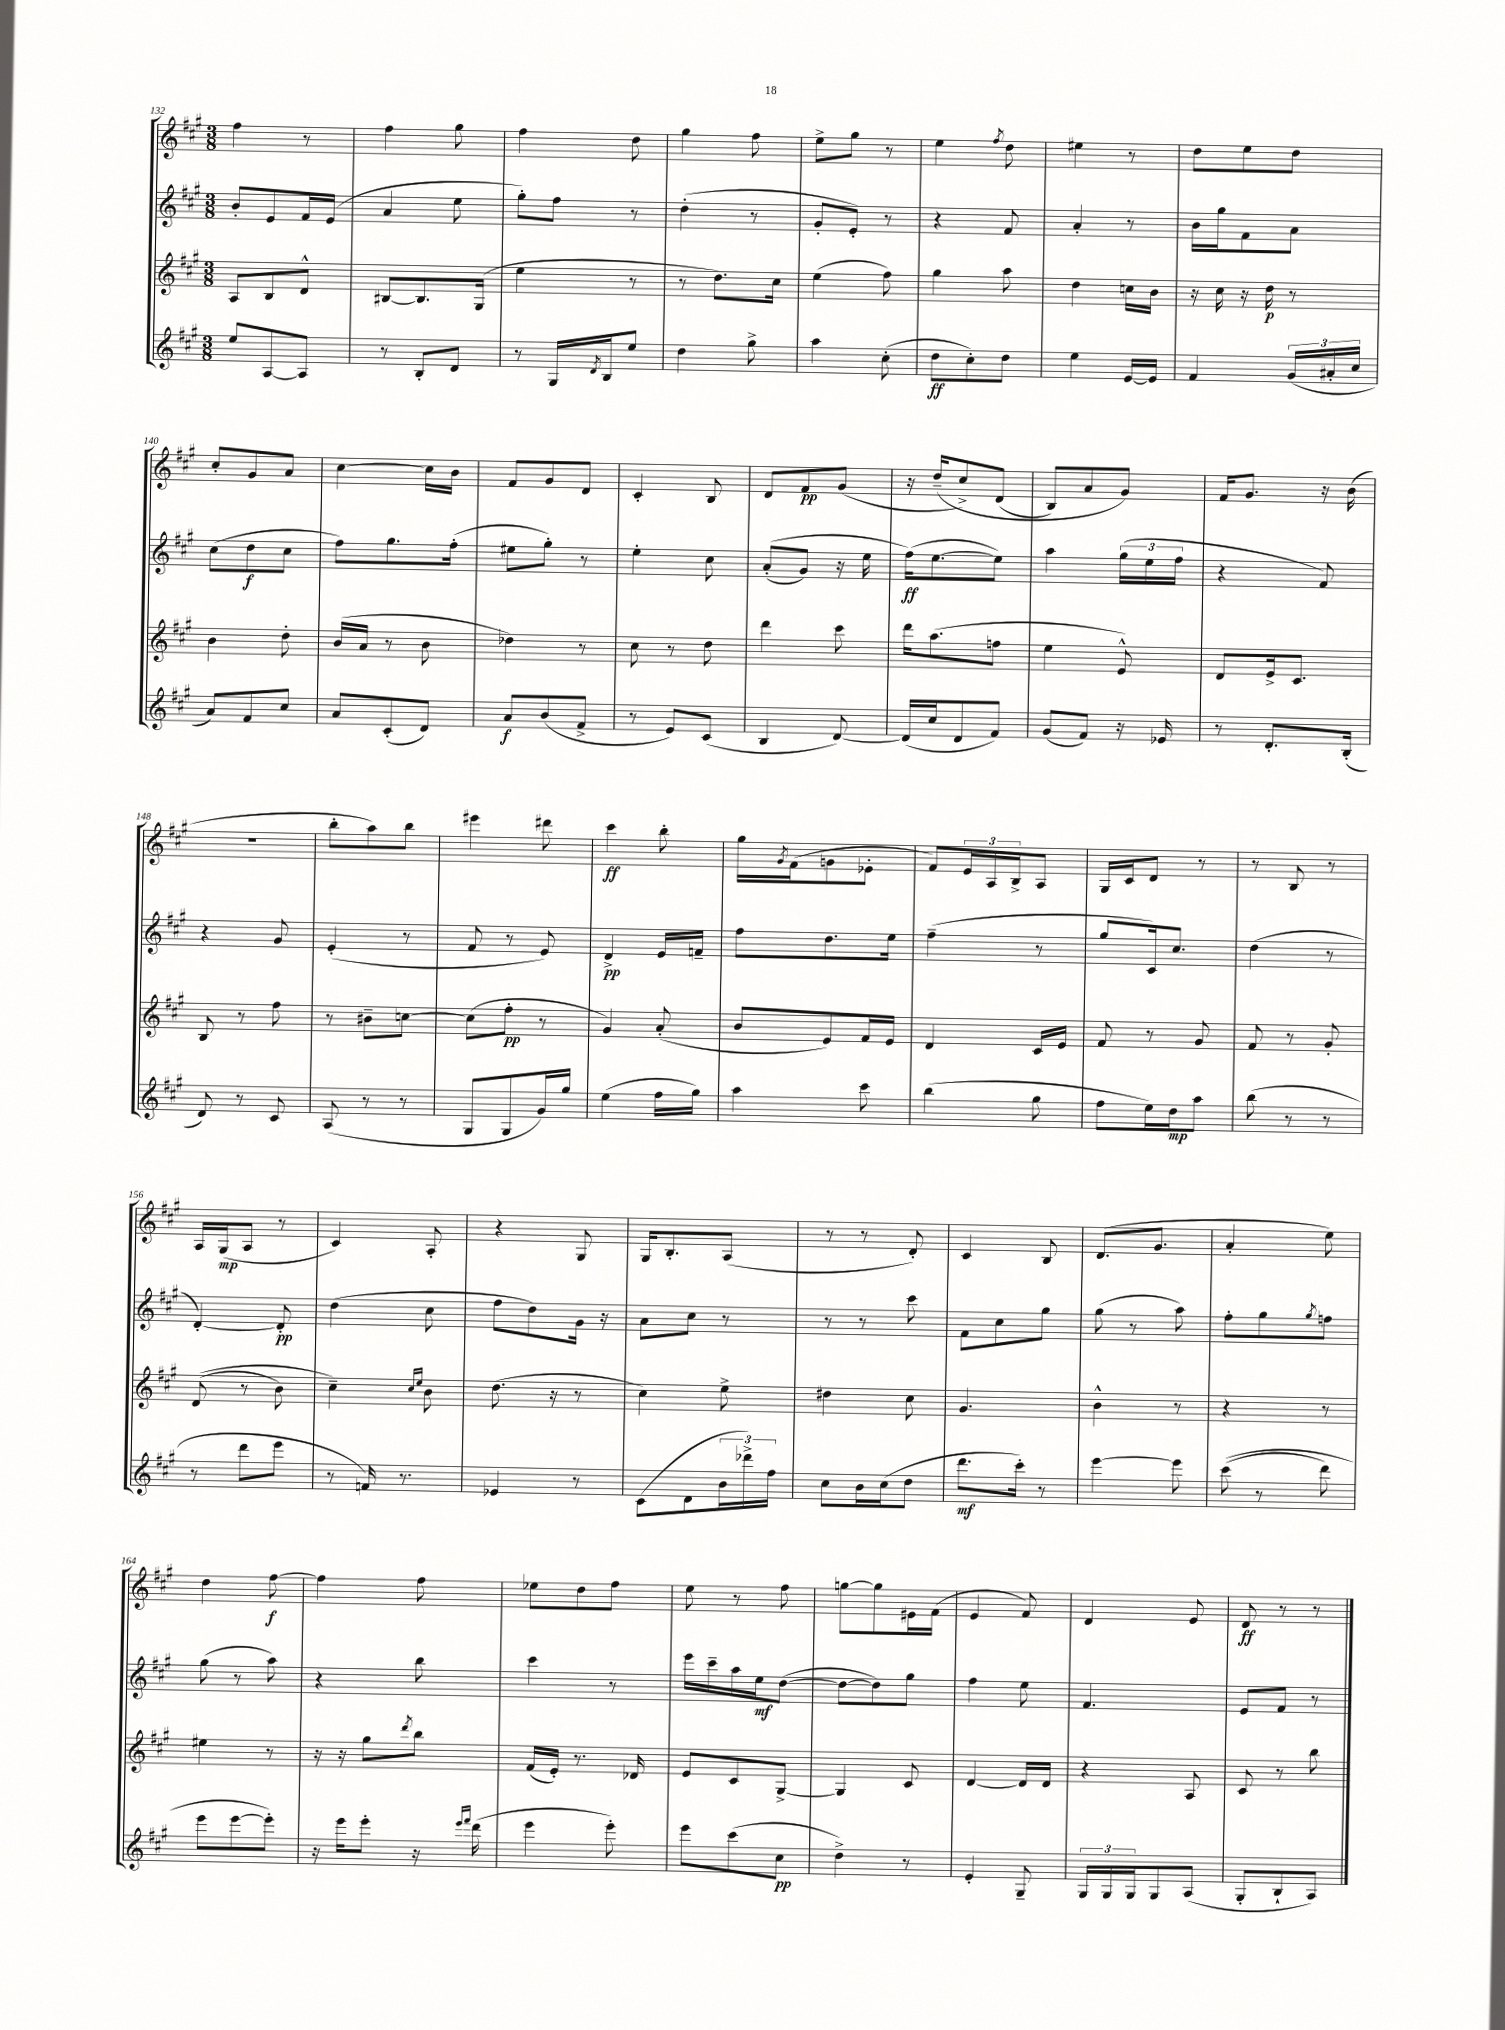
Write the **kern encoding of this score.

**kern	**dynam	**kern	**dynam	**kern	**dynam	**kern	**dynam
*part4	*part4	*part3	*part3	*part2	*part2	*part1	*part1
*staff4	*staff4	*staff3	*staff3	*staff2	*staff2	*staff1	*staff1
*clefG2	*	*clefG2	*	*clefG2	*	*clefG2	*
*k[f#c#g#]	*	*k[f#c#g#]	*	*k[f#c#g#]	*	*k[f#c#g#]	*
*M3/8	*	*M3/8	*	*M3/8	*	*M3/8	*
=132	=132	=132	=132	=132	=132	=132	=132
8ee/L	.	8A/L	.	8b'/L	.	4ff#\	.
[8A/	.	8B/	.	8e/	.	.	.
8A/J]	.	8d^^/J	.	16f#/L	.	8r	.
.	.	.	.	(16e/JJ	.	.	.
=133	=133	=133	=133	=133	=133	=133	=133
8r	.	[8B#X/L	.	4a/	.	4ff#\	.
8B'/L	.	8.B#/]	.	.	.	.	.
8d/J	.	.	.	8ee\	.	8gg#\	.
.	.	(16G#/Jk	.	.	.	.	.
=134	=134	=134	=134	=134	=134	=134	=134
8r	.	4ee\	.	8gg#'\L)	.	4ff#\	.
16G#/LL	.	.	.	8ff#\J	.	.	.
8qd/	.	.	.	.	.	.	.
16B/J	.	.	.	.	.	.	.
8ee/J	.	8r	.	8r	.	8dd\	.
=135	=135	=135	=135	=135	=135	=135	=135
4dd\	.	8r	.	(4dd'\	.	4gg#\	.
.	.	8.dd\L)	.	.	.	.	.
8gg#^\	.	.	.	8r	.	8ff#\	.
.	.	16cc#\Jk	.	.	.	.	.
=136	=136	=136	=136	=136	=136	=136	=136
4aa\	.	(4ee\	.	8g#'/L	.	8ee^\L	.
.	.	.	.	8e'/J)	.	8gg#\J	.
(8cc#'\	.	8ff#\)	.	8r	.	8r	.
=137	=137	=137	=137	=137	=137	=137	=137
8dd\L	ff	4gg#\	.	4r	.	4ee\	.
8cc#'\)	.	.	.	.	.	.	.
.	.	.	.	.	.	8qff#/	.
8dd\J	.	8aa\	.	8f#/	.	8dd\	.
=138	=138	=138	=138	=138	=138	=138	=138
4ee\	.	4dd\	.	4a'/	.	4ee#X\	.
[16e/LL	.	16ccn\LL	.	8r	.	8r	.
16e/JJ]	.	16b\JJ	.	.	.	.	.
=139	=139	=139	=139	=139	=139	=139	=139
4f#/	.	16r	.	16b\LL	.	8dd\L	.
.	.	16cc#\	.	16gg#\J	.	.	.
.	.	16r	.	8f#\	.	8ee\	.
.	.	16dd\	p	.	.	.	.
(24g#/LL	.	8r	.	8a\J	.	8dd\J	.
24a#X'/	.	.	.	.	.	.	.
24cc#/JJ	.	.	.	.	.	.	.
!!LO:LB:g=z
=140	=140	=140	=140	=140	=140	=140	=140
8a/L)	.	4b\	.	(8cc#\L	.	8cc#'/L	.
8f#/	.	.	.	8dd\	f	8g#/	.
8cc#/J	.	8dd'\	.	8cc#\J	.	8a/J	.
=141	=141	=141	=141	=141	=141	=141	=141
8a/L	.	(16b/LL	.	8ff#\L)	.	[4cc#\	.
.	.	16a/JJ	.	.	.	.	.
(8c#'/	.	8r	.	8.gg#\	.	.	.
8d/J)	.	8b\	.	.	.	16cc#\LL]	.
.	.	.	.	(16ff#'\Jk	.	16b\JJ	.
=142	=142	=142	=142	=142	=142	=142	=142
8a/L	f	4dd-X\)	.	8ee#X\L	.	8f#/L	.
(8b/	.	.	.	8gg#'\J)	.	8g#/	.
8f#^/J	.	8r	.	8r	.	8d/J	.
=143	=143	=143	=143	=143	=143	=143	=143
8r	.	8cc#\	.	4ee'\	.	4c#'/	.
8e/L)	.	8r	.	.	.	.	.
(8c#/J	.	8dd\	.	8cc#\	.	8B/	.
=144	=144	=144	=144	=144	=144	=144	=144
4B/	.	4ddd\	.	((8a'/L	.	8d/L	.
.	.	.	.	8g#/J)	.	8f#/	pp
[8d/)	.	8ccc#\	.	16r	.	(8g#/J	.
.	.	.	.	16ee\	.	.	.
=145	=145	=145	=145	=145	=145	=145	=145
(16d/LL]	.	16ddd\KL	.	(16ff#\KL)	ff	16r	.
16cc#/J	.	(8.aa\	.	[8.ee\	.	(16dd~/KL	.
8d/	.	.	.	.	.	8cc#^/)	.
8f#/J)	.	8ffn\J	.	8ee\J])	.	(8d/J	.
=146	=146	=146	=146	=146	=146	=146	=146
(8g#/L	.	4ee\	.	4aa\	.	8B/L)	.
8f#/J)	.	.	.	.	.	8a/	.
16r	.	8e^^/)	.	(24gg#\LL	.	8g#/J)	.
.	.	.	.	24ee\	.	.	.
16e-X/	.	.	.	.	.	.	.
.	.	.	.	24ff#\JJ	.	.	.
=147	=147	=147	=147	=147	=147	=147	=147
8r	.	8d/L	.	4r	.	16f#/KL	.
.	.	.	.	.	.	8.g#/J	.
8.d'/L	.	16e^/k	.	.	.	.	.
.	.	8.c#/J	.	.	.	.	.
.	.	.	.	8f#/)	.	16r	.
(16B'/Jk	.	.	.	.	.	(16b\	.
!!LO:LB:g=z
=148	=148	=148	=148	=148	=148	=148	=148
8d/)	.	8B/	.	4r	.	4.r	.
8r	.	8r	.	.	.	.	.
8c#/	.	8ff#\	.	8g#/	.	.	.
=149	=149	=149	=149	=149	=149	=149	=149
(8A/	.	8r	.	(4e'/	.	8bb'\L	.
8r	.	8b#X~\L	.	.	.	8aa\)	.
8r	.	[8ccn\J	.	8r	.	8bb\J	.
=150	=150	=150	=150	=150	=150	=150	=150
8G#/L	.	(8cc\L]	.	8f#/	.	4eee#X\	.
8G#/	.	8ff#'\J	pp	8r	.	.	.
16g#/L)	.	8r	.	8e/)	.	8ddd#X\	.
16gg#/JJ	.	.	.	.	.	.	.
=151	=151	=151	=151	=151	=151	=151	=151
(4ee\	.	4g#/)	.	4d^/	pp	4ccc#\	ff
16ff#\LL	.	(8a'/	.	16e/LL	.	8bb'\	.
16gg#\JJ)	.	.	.	16fn~/JJ	.	.	.
=152	=152	=152	=152	=152	=152	=152	=152
4aa\	.	8b/L	.	8ff#\L	.	16gg#\LL	.
.	.	.	.	.	.	8qg#/	.
.	.	.	.	.	.	(16f#\J	.
.	.	8e/)	.	8.dd\	.	8gn\	.
8ccc#\	.	16f#/L	.	.	.	8e-X'\J	.
.	.	16e/JJ	.	16ee\Jk	.	.	.
=153	=153	=153	=153	=153	=153	=153	=153
(4bb\	.	4d/	.	(4ff#~\	.	8f#/L)	.
.	.	.	.	.	.	24e/L	.
.	.	.	.	.	.	24A/	.
.	.	.	.	.	.	24B^/J	.
8gg#\	.	16c#/LL	.	8r	.	8A/J	.
.	.	16e/JJ	.	.	.	.	.
=154	=154	=154	=154	=154	=154	=154	=154
8ff#\L	.	8f#/	.	8gg#/L	.	16G#/LL	.
.	.	.	.	.	.	16c#/J	.
16ee\L)	.	8r	.	16c#/k)	.	8d/J	.
16dd\J	mp	.	.	8.cc#/J	.	.	.
8aa\J	.	8g#/	.	.	.	8r	.
=155	=155	=155	=155	=155	=155	=155	=155
(8bb\	.	8f#/	.	(4dd\	.	8r	.
8r	.	8r	.	.	.	8B/	.
8r	.	8g#'/	.	8r	.	8r	.
!!LO:LB:g=z
=156	=156	=156	=156	=156	=156	=156	=156
8r	.	((8d/	.	[4d'/)	.	16A/LL	.
.	.	.	.	.	.	(16G#/J	mp
8ddd\L	.	8r	.	.	.	8A/J	.
8eee\J	.	8b\)	.	8d'/]	pp	8r	.
=157	=157	=157	=157	=157	=157	=157	=157
8r	.	4cc#~\)	.	(4dd\	.	4c#/)	.
16fn/)	.	.	.	.	.	.	.
8.r	.	.	.	.	.	.	.
.	.	16qqcc#/LL	.	.	.	.	.
.	.	16qqee/JJ	.	.	.	.	.
.	.	8b\	.	8cc#\	.	8A'/	.
=158	=158	=158	=158	=158	=158	=158	=158
4e-X/	.	(8.dd\	.	8ff#\L	.	4r	.
.	.	.	.	8dd\)	.	.	.
.	.	16r	.	.	.	.	.
8r	.	8r	.	16g#\Jk	.	8G#/	.
.	.	.	.	16r	.	.	.
=159	=159	=159	=159	=159	=159	=159	=159
(8c#\L	.	4cc#\)	.	8a\L	.	16G#/KL	.
.	.	.	.	.	.	8.B'/	.
8d\	.	.	.	8cc#\J	.	.	.
24b\L	.	8ee^\	.	8r	.	(8A/J	.
24ddd-X^\)	.	.	.	.	.	.	.
24ff#\JJ	.	.	.	.	.	.	.
=160	=160	=160	=160	=160	=160	=160	=160
8cc#\L	.	4dd#X\	.	8r	.	8r	.
16b\L	.	.	.	8r	.	8r	.
(16cc#\J	.	.	.	.	.	.	.
8dd\J	.	8cc#\	.	8ccc#\	.	8d'/)	.
=161	=161	=161	=161	=161	=161	=161	=161
8.ddd\L	mf	4.g#/	.	8f#\L	.	4c#/	.
.	.	.	.	8cc#\	.	.	.
16ccc#'\Jk)	.	.	.	.	.	.	.
8r	.	.	.	8gg#\J	.	8B/	.
=162	=162	=162	=162	=162	=162	=162	=162
[4eee\	.	4b^^\	.	(8gg#\	.	(8.d/L	.
.	.	.	.	8r	.	.	.
.	.	.	.	.	.	8.g#/J	.
8eee\]	.	8r	.	8aa\)	.	.	.
=163	=163	=163	=163	=163	=163	=163	=163
((8ccc#\	.	4r	.	8ff#'\L	.	4a'/	.
8r	.	.	.	8gg#\	.	.	.
.	.	.	.	8qgg#/	.	.	.
8ddd\)	.	8r	.	8ffn\J	.	8ee\)	.
!!LO:LB:g=z
=164	=164	=164	=164	=164	=164	=164	=164
8eee\L	.	4ee#X\	.	(8gg#\	.	4dd\	.
[8eee\	.	.	.	8r	.	.	.
8eee'\J])	.	8r	.	8aa\)	.	[8ff#\	f
=165	=165	=165	=165	=165	=165	=165	=165
16r	.	16r	.	4r	.	4ff#\]	.
16eee\KL	.	16r	.	.	.	.	.
8eee'\J	.	8gg#\L	.	.	.	.	.
.	.	8qddd/	.	.	.	.	.
16r	.	8bb\J	.	8bb\	.	8ff#\	.
16qqeee/LL	.	.	.	.	.	.	.
16qqfff#/JJ	.	.	.	.	.	.	.
(16ddd\	.	.	.	.	.	.	.
=166	=166	=166	=166	=166	=166	=166	=166
4eee\	.	(16f#/LL	.	4ccc#\	.	8ee-X\L	.
.	.	16e'/JJ)	.	.	.	.	.
.	.	8.r	.	.	.	8dd\	.
8eee'\)	.	.	.	8r	.	8ff#\J	.
.	.	16d-X/	.	.	.	.	.
=167	=167	=167	=167	=167	=167	=167	=167
8eee\L	.	8e/L	.	16eee\LL	.	8ee\	.
.	.	.	.	16ccc#~\	.	.	.
(8ccc#\	.	8c#/	.	16aa\	.	8r	.
.	.	.	.	16ee\J	mf	.	.
8cc#\J	pp	[8G#^/J	.	([8dd\J	.	8ff#\	.
=168	=168	=168	=168	=168	=168	=168	=168
4dd^\)	.	4G#/]	.	8dd\L_	.	[8ggn\L	.
.	.	.	.	8dd\])	.	8gg\]	.
8r	.	8c#/	.	8gg#\J	.	16e#X\L	.
.	.	.	.	.	.	(16f#\JJ	.
=169	=169	=169	=169	=169	=169	=169	=169
4e'/	.	[4d/	.	4ff#\	.	4e/	.
8G#~/	.	16d/LL]	.	8ee\	.	8f#/)	.
.	.	16d/JJ	.	.	.	.	.
=170	=170	=170	=170	=170	=170	=170	=170
24G#/LL	.	4r	.	4.f#/	.	4d/	.
24G#/	.	.	.	.	.	.	.
24G#/J	.	.	.	.	.	.	.
8G#/	.	.	.	.	.	.	.
(8A/J	.	8A/	.	.	.	8e/	.
=171	=171	=171	=171	=171	=171	=171	=171
8G#'/L	.	8c#/	.	8e/L	.	8d/	ff
8B`/	.	8r	.	8f#/J	.	8r	.
8A/J)	.	8bb\	.	8r	.	8r	.
==	==	==	==	==	==	==	==
*-	*-	*-	*-	*-	*-	*-	*-
